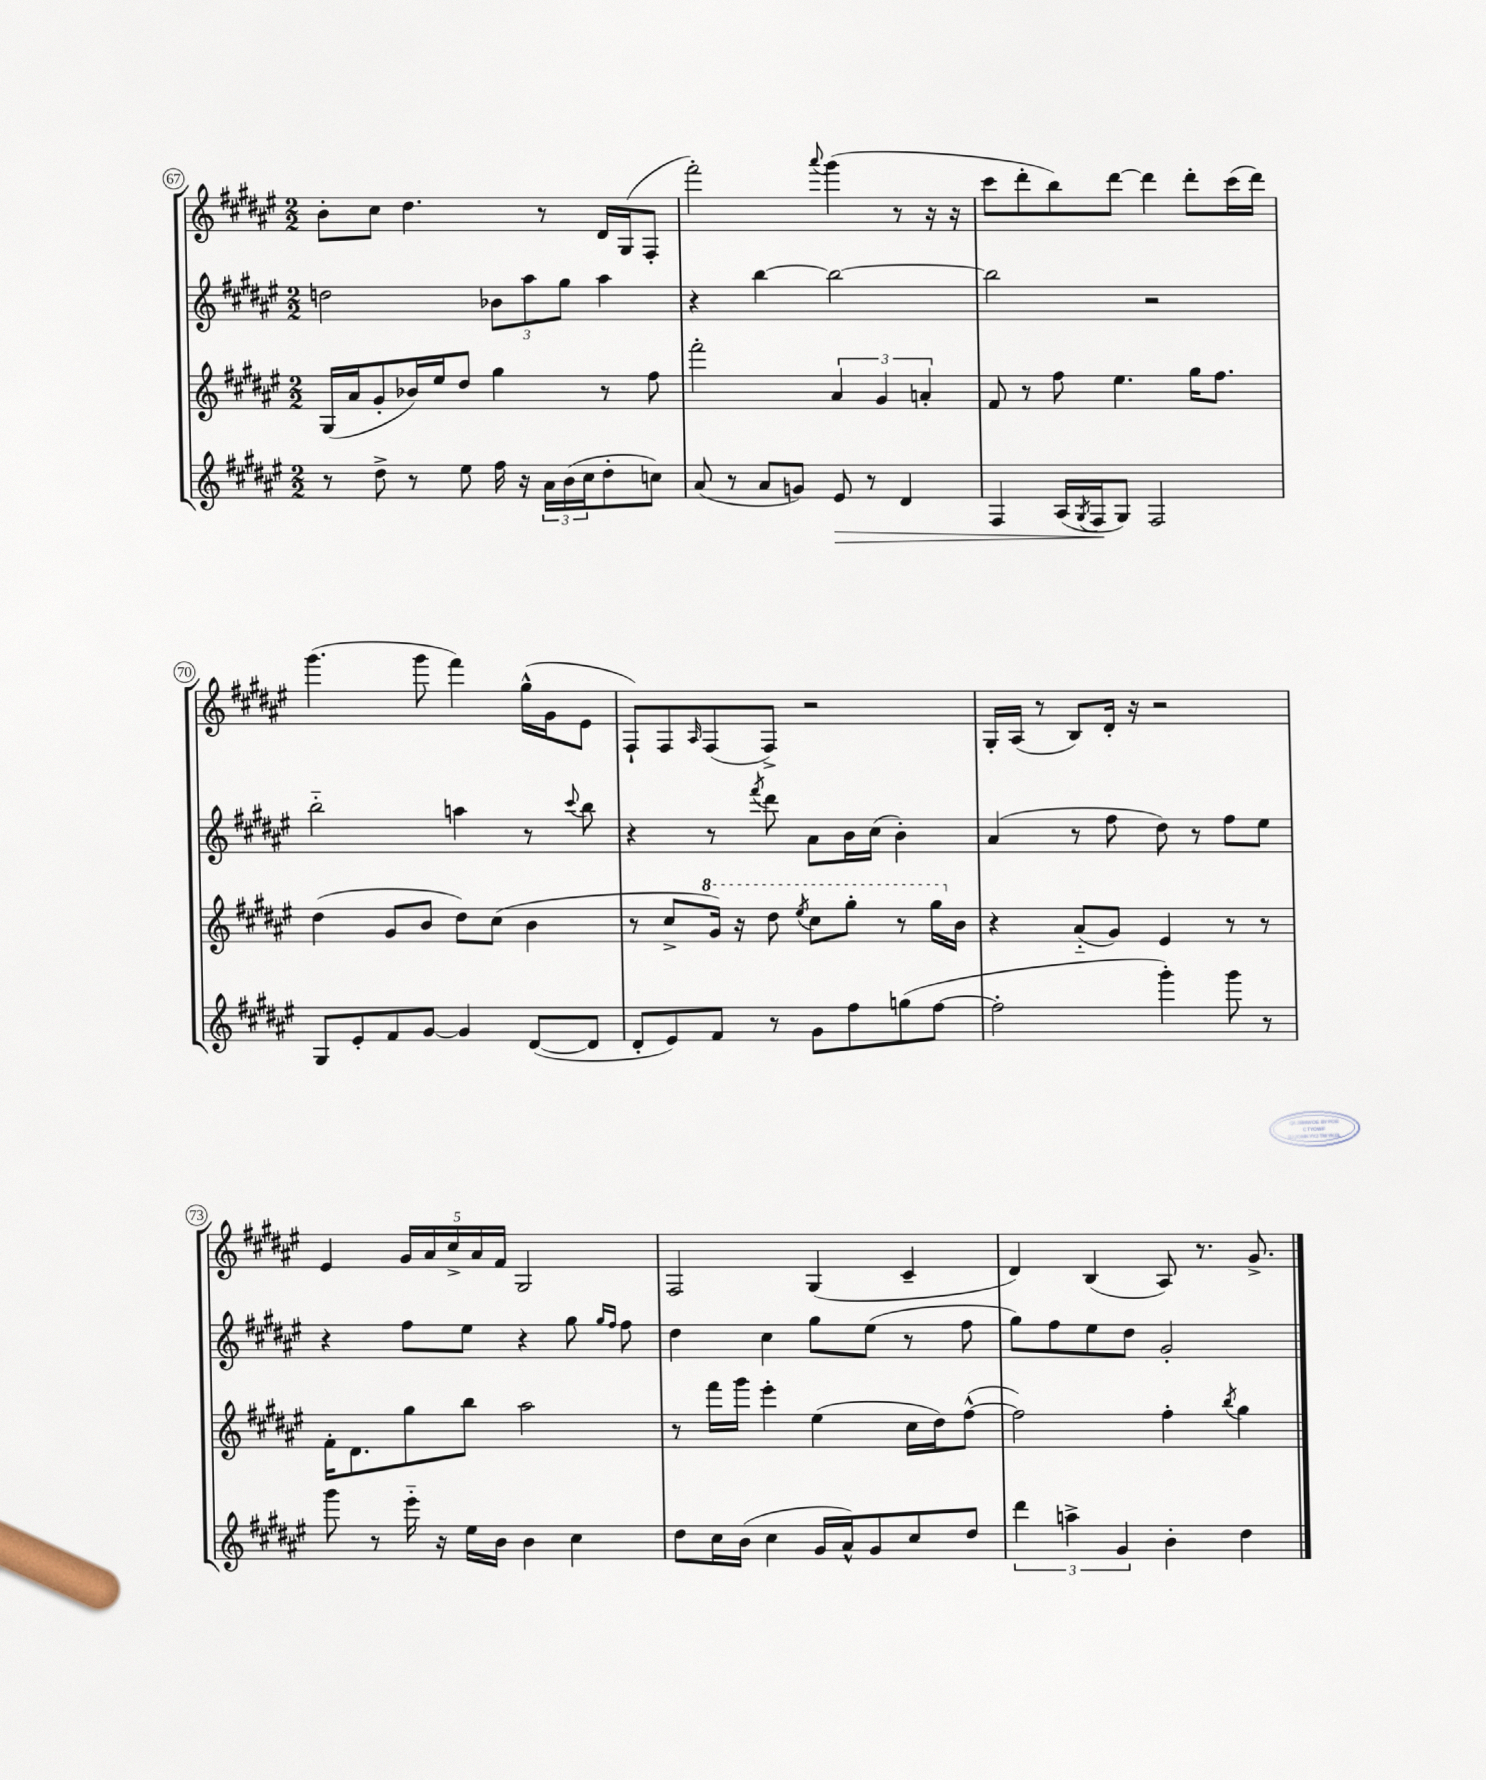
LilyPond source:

<<
\new StaffGroup <<
\new Staff = "s0" {
    \clef treble \key fis \major \numericTimeSignature \time 2/2
    b'8-. cis''8 dis''4. r8 dis'16 gis16( fis8-. |
    fis'''2-.) \appoggiatura { ais'''8 } gis'''4( r8 r16 r16 |
    cis'''8 dis'''8-. b''8) dis'''8~ dis'''4 dis'''8-. cis'''16( dis'''16) |
    gis'''4.( gis'''8 fis'''4) gis''16-^( gis'16 eis'8 |
    fis8-!) fis8 \grace { ais16 } fis8( fis8->) r2 |
    gis16-. ais16( r8 b8) dis'16-. r16 r2 |
    eis'4 \tuplet 5/4 { gis'16 ais'16 cis''16-> ais'16 fis'16 } gis2 |
    fis2 gis4( cis'4-- |
    dis'4) b4( ais8) r8. gis'8.-> \bar "|." |
}
\new Staff = "s1" {
    \clef treble \key fis \major \numericTimeSignature \time 2/2
    d''2 \tuplet 3/2 { bes'8 ais''8 gis''8 } ais''4 |
    r4 b''4~ b''2~ |
    b''2 r2 |
    b''2-_ a''4 r8 \appoggiatura { cis'''8 } b''8 |
    r4 r8 \acciaccatura { fis'''8 } dis'''8 ais'8 b'16 cis''16( b'4-.) |
    ais'4( r8 fis''8 dis''8) r8 fis''8 eis''8 |
    r4 fis''8 eis''8 r4 gis''8 \grace { gis''16 fis''16 } fis''8 |
    dis''4 cis''4 gis''8 eis''8( r8 fis''8 |
    gis''8) fis''8 eis''8 dis''8 gis'2-. \bar "|." |
}
\new Staff = "s2" {
    \clef treble \key fis \major \numericTimeSignature \time 2/2
    gis16( ais'16 gis'8-. bes'16) eis''16 dis''8 gis''4 r8 fis''8 |
    fis'''2-. \tuplet 3/2 { ais'4 gis'4 a'4-. } |
    fis'8 r8 fis''8 eis''4. gis''16 fis''8. |
    dis''4( gis'8 b'8 dis''8) cis''8( b'4 |
    r8 cis''8-> \ottava #1 gis''16) r16 dis'''8 \acciaccatura { eis'''8 } cis'''8 gis'''8-. r8 gis'''16 \ottava #0 b'16 |
    r4 ais'8-_( gis'8) eis'4 r8 r8 |
    fis'16-. dis'8. gis''8 b''8 ais''2 |
    r8 fis'''16 gis'''16 eis'''4-. eis''4( cis''16 dis''16) fis''8~-^( |
    fis''2) fis''4-. \acciaccatura { b''8 } gis''4 \bar "|." |
}
\new Staff = "s3" {
    \clef treble \key fis \major \numericTimeSignature \time 2/2
    r8 dis''8-> r8 eis''8 fis''16 r16 \tuplet 3/2 { ais'16 b'16( cis''16 } dis''8-. c''8) |
    ais'8( r8 ais'8 g'8) eis'8\> r8 dis'4 |
    fis4 ais16( \acciaccatura { gis8 } fis16\! gis8) fis2 |
    gis8 eis'8-. fis'8 gis'8~ gis'4 dis'8~( dis'8 |
    dis'8-. eis'8) fis'8 r8 gis'8 fis''8 g''8( fis''8~ |
    fis''2-. gis'''4-.) gis'''8 r8 |
    gis'''8 r8 eis'''16-_ r16 eis''16 b'16 b'4 cis''4 |
    dis''8 cis''16 b'16( cis''4 gis'16 ais'16-^) gis'8 cis''8 dis''8 |
    \tuplet 3/2 { dis'''4 a''4-> gis'4 } b'4-. dis''4 \bar "|." |
}
>>
>>
\layout { \context { \Score currentBarNumber = #67 \override BarNumber.stencil = #(make-stencil-circler 0.1 0.3 ly:text-interface::print) } }
